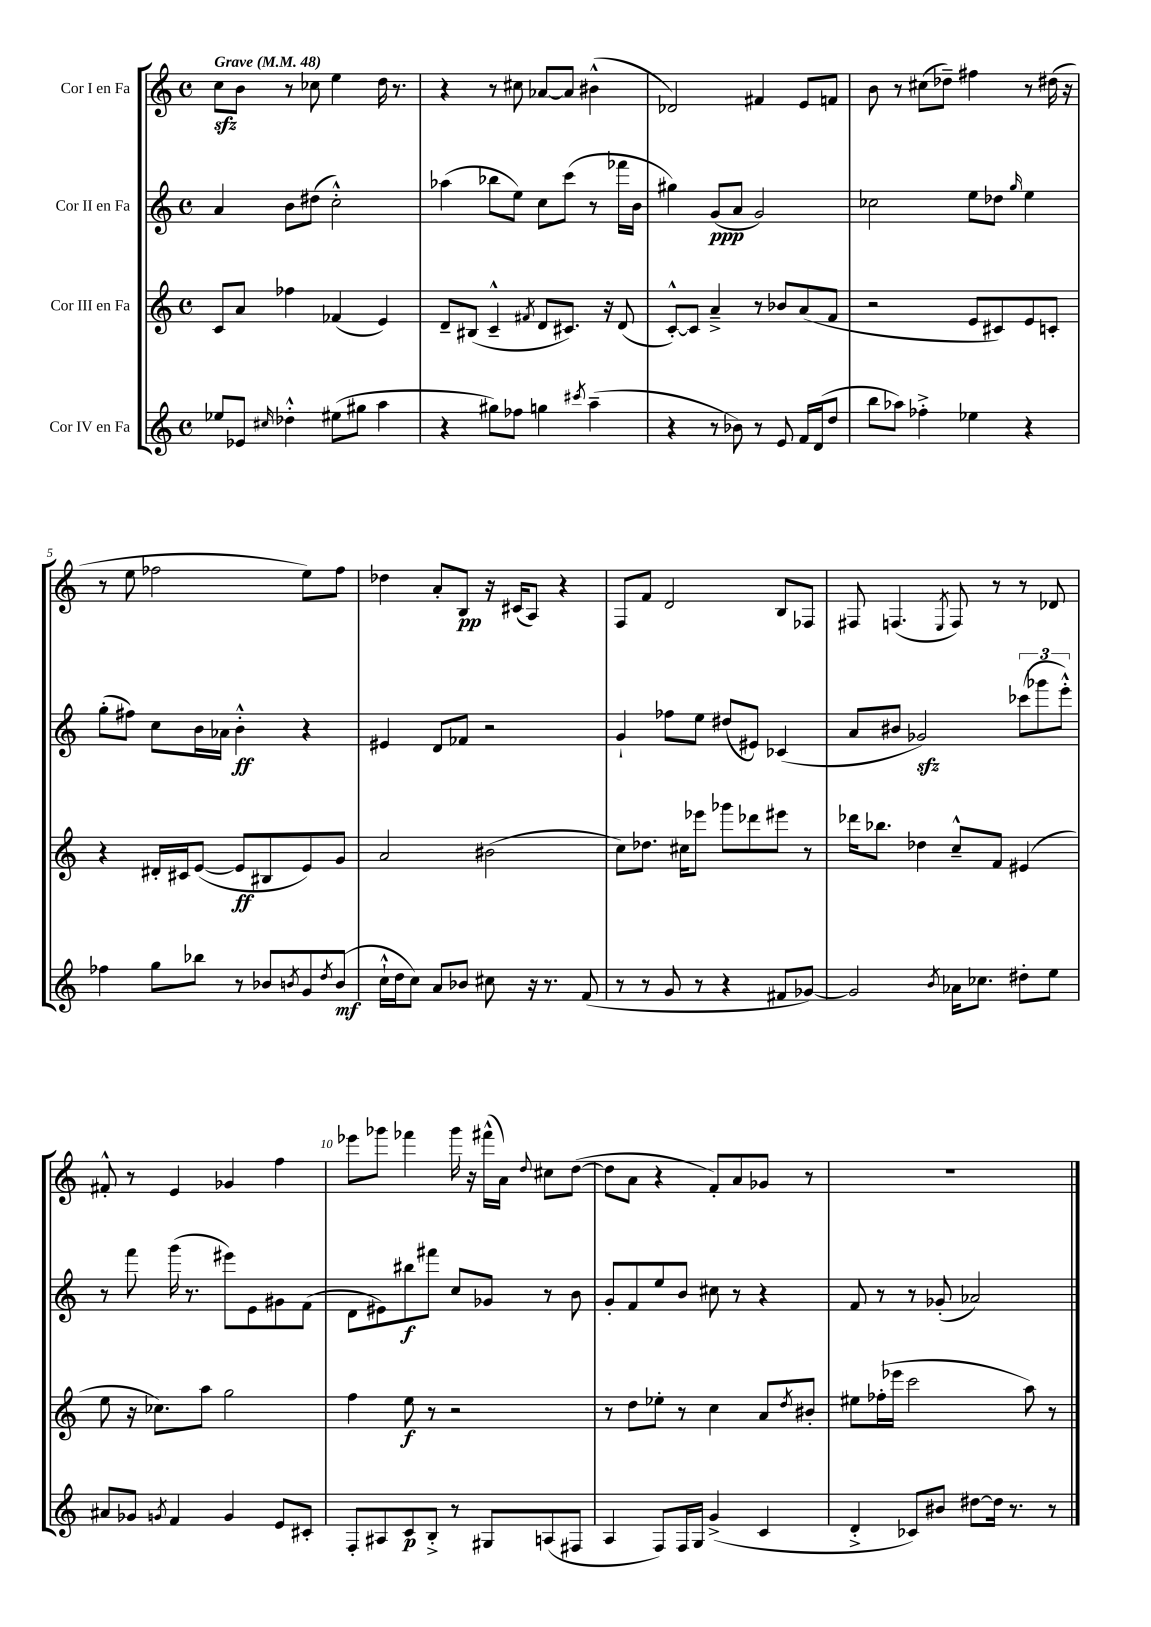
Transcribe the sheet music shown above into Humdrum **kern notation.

**kern	**kern	**kern	**kern
*staff4	*staff3	*staff2	*staff1
*clefG2	*clefG2	*clefG2	*clefG2
*k[]	*k[]	*k[]	*k[]
*M4/4	*M4/4	*M4/4	*M4/4
*met(c)	*met(c)	*met(c)	*met(c)
*MM48	*MM48	*MM48	*MM48
8ee-/L	8c/L	4a/	8cc\L
8e-/J	8a/J	.	8b\J
16qqcc#/	.	.	.
4dd-'^^\	4ff-\	8b\L	8r
.	.	(8dd#\J	8cc-\
(8ee#\L	(4f-/	2cc'^^\)	4ee\
8gg#\J	.	.	.
4aa\	4e/)	.	16dd\
.	.	.	8.r
=	=	=	=
4r	8d~/L	(4aa-\	4r
.	(8B#/J	.	.
8gg#\L)	4c~^^/	8bb-\L	8r
8ff-\J	.	8ee\J)	8cc#\
.	8qf#/	.	.
4gg\	8d/L	8cc\L	[8a-/L
.	8.c#/J)	(8ccc\J	8a-/]J
8qccc#/	.	.	.
(4aa~\	.	8r	(4b#^^\
.	16r	.	.
.	(8d/	16fff-\LL	.
.	.	16b\JJ	.
=	=	=	=
4r	[8c'^^/L)	4gg#\)	2d-/)
.	8c/]J	.	.
8r	4a~^/	(8g/L	.
8b-\)	.	8a/J	.
8r	8r	2g/)	4f#/
8e/	8b-/L	.	.
16f/LL	(8a/	.	8e/L
(16d/J	.	.	.
8dd/J	8f/J	.	8f/J
=	=	=	=
8bb\L	2r	2cc-\	8b\
8aa-\J)	.	.	8r
4ff-'^\	.	.	(8cc#\L
.	.	.	8dd-~\J)
4ee-\	8e/L	8ee\L	4ff#\
.	8c#/)	8dd-\J	.
.	.	16qqgg/	.
4r	8e/	4ee\	8r
.	8c'/J	.	(16dd#\
.	.	.	16r
=	=	=	=
4ff-\	4r	(8gg'\L	8r
.	.	8ff#\J)	8ee\
8gg\L	16d#'/LL	8cc\L	2ff-\
.	16c#/J	.	.
8bb-\J	([8e/J	16b\L	.
.	.	16a-\JJ	.
8r	8e/]L	4b'^^\	.
8b-/L	8B#/	.	.
8qb/	.	.	.
8g/	8e/)	4r	8ee\L)
8qdd/	.	.	.
(8b/J	8g/J	.	8ff-\J
=	=	=	=
16cc`^^\LL	2a/	4e#/	4dd-\
16dd\J	.	.	.
8cc\J)	.	.	.
8a/L	.	8d/L	8a'/L
8b-/J	.	8f-/J	8B/J
8cc#\	(2b#\	2r	16r
.	.	.	(16c#/LK
16r	.	.	8A/J)
8.r	.	.	.
.	.	.	4r
(8f/	.	.	.
=	=	=	=
8r	8cc\L)	4g`/	8F/L
8r	8.dd-\J	.	8f/J
8g/	.	8ff-\L	2d/
.	16cc#\LK	.	.
8r	8eee-\J	8ee\J	.
4r	8ggg-\L	(8dd#/L	.
.	8ddd-\	8e#/J)	.
8f#/L	8eee#\J	(4c-/	8B/L
[8g-/J)	8r	.	8F-/J
=	=	=	=
2g-/]	16ddd-\LK	8a/L	8F#/
.	8.bb-\J	.	.
.	.	8b#/J	(4.F/
.	4dd-\	2g-/)	.
8qb/	.	.	8qE/
16a-\LK	8cc~^^/L	.	8F/)
8.cc-\J	.	.	.
.	8f/J	.	8r
8dd#'\L	(4e#/	(12ccc-\L	8r
.	.	12ggg-\	.
8ee\J	.	.	8d-/
.	.	12eee'^^\J)	.
=	=	=	=
8a#/L	8ee\	8r	8f#'^^/
8g-/J	16r	8fff\	8r
.	8.cc-\L)	.	.
8qg/	.	.	.
4f/	.	(16ggg\	4e/
.	.	8.r	.
.	8aa\J	.	.
4g/	2gg\	8eee#\L)	4g-/
.	.	8e\	.
8e/L	.	8g#\	4ff\
8c#'/J	.	(8f\J	.
=	=	=	=
8F'/L	4ff\	8d\L	8eee-\L
8A#/	.	8e#\)	8ggg-\J
8c/	8ee\	8bb#\	4fff-\
8B'^/J	8r	8fff#\J	.
8r	2r	8cc/L	16ggg-\
.	.	.	16r
8G#/L	.	8g-/J	(16fff#^^\LL
.	.	.	16a\JJ)
.	.	.	8qqdd/
(8A/	.	8r	8cc#\L
8F#/J	.	8b\	([8dd\J
=	=	=	=
4A/	8r	8g'/L	8dd\]L
.	8dd\L	8f/	8a\J
8F/L)	8ee-'\J	8ee/	4r
16F/L	8r	8b/J	.
16G/JJ	.	.	.
(4g^/	4cc\	8cc#\	8f'/L)
.	.	8r	8a/
4c/	8a/L	4r	8g-/J
.	8qdd/	.	.
.	8b#'/J	.	8r
=	=	=	=
4d'^/	8ee#\L	8f/	1r
.	(16ff-'\L	8r	.
.	16eee-\JJ	.	.
8c-/L)	2ccc\	8r	.
8b#/J	.	(8g-'/	.
[8dd#\L	.	2a-/)	.
16dd#\]Jk	.	.	.
8.r	.	.	.
.	8aa\)	.	.
8r	8r	.	.
==	==	==	==
*-	*-	*-	*-
